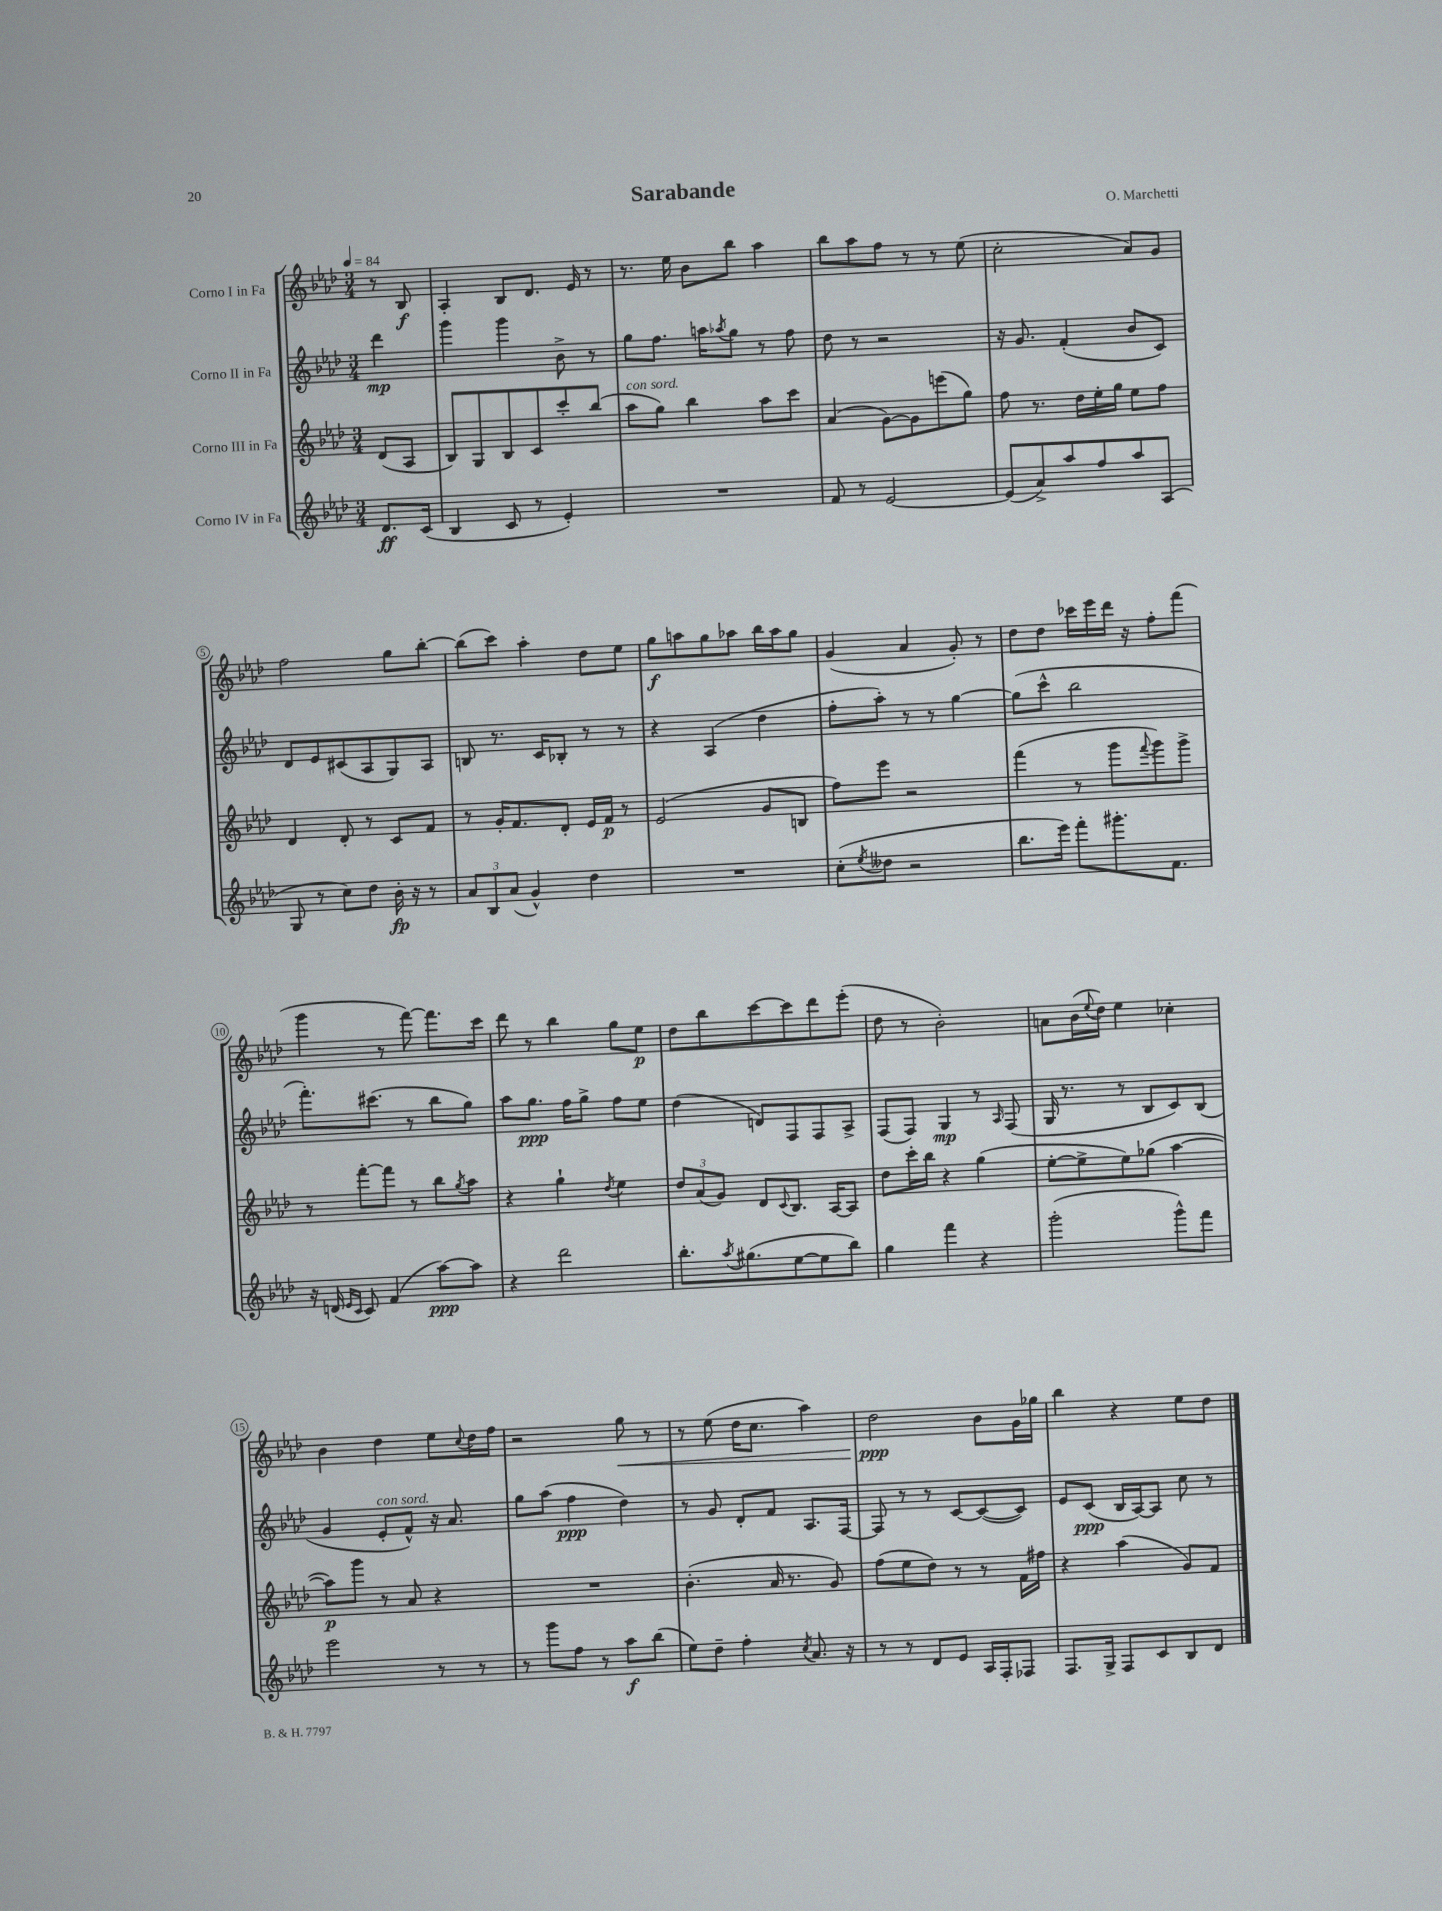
\header { title = "Sarabande" composer = "O. Marchetti" }
<<
\new StaffGroup <<
\new Staff = "s0" \with { instrumentName = "Corno I in Fa" } {
    \clef treble \key aes \major \numericTimeSignature \time 3/4 \partial 4 \tempo 4 = 84
    r8 bes8\f |
    aes4-. bes8 des'8. ees'16 r8 |
    r8. ees''16 bes'8 bes''8 aes''4 |
    bes''8 aes''8 f''8 r8 r8 ees''8( |
    c''2-. aes'8) g'8 |
    f''2 g''8 bes''8~-. |
    bes''8( c'''8) aes''4-. des''8 ees''8 |
    g''8\f a''8 g''8 aes''8 bes''16 aes''16 g''8 |
    g'4( aes'4 g'8-.) r8 |
    des''8 des''8 ces'''16 ees'''16 des'''16 r16 f''8-. f'''8( |
    g'''4 r8 f'''8~) f'''8. c'''16 |
    des'''8 r8 bes''4 g''8 ees''8\p |
    des''8 bes''8 c'''8~ c'''8 des'''8 ees'''8-.( |
    des''8 r8 bes'2-.) |
    a'8 bes'16( \appoggiatura { ees''8 } des''16) ees''4 ces''4-. |
    bes'4 des''4 ees''8 \appoggiatura { c''8 } des''16 f''16 |
    r2 g''8\< r8 |
    r8 ees''8( des''16 c''8. aes''4) |
    des''2\ppp\! bes'8 g'16 ges''16 |
    bes''4 r4 ees''8 des''8 \bar "|." |
}
\new Staff = "s1" \with { instrumentName = "Corno II in Fa" } {
    \clef treble \key aes \major \numericTimeSignature \time 3/4 \partial 4
    des'''4\mp |
    g'''4 g'''4 bes'8-> r8 |
    g''8 f''8. a''16 \acciaccatura { aes''8 } g''8 r8 f''8 |
    des''8 r8 r2 |
    r16 g'8. f'4-.( bes'8 c'8) |
    des'8 ees'8 cis'8( aes8 g8) aes8 |
    b8 r8. c'16 bes8-. r8 r8 |
    r4 aes4( des''4 |
    f''8-. aes''8-.) r8 r8 g''4~ |
    g''8( c'''8-^ bes''2 |
    f'''8.-.) cis'''8.( r8 bes''8 g''8) |
    aes''8 g''8.\ppp f''16 g''8-> f''8 ees''8 |
    des''4( d'8) f8 f8 aes8-> |
    f8( f8) g4\mp r8 \grace { aes16 } f8( |
    g16 r8. r8 bes8 c'8) bes8( |
    g'4 ees'8-.^\markup { \italic "con sord." } f'8-^) r16 aes'8. |
    g''8 aes''8( f''4\ppp des''4) |
    r8 g'8 des'8-. f'8 aes8. f16~ |
    f8 r8 r8 c'8~ c'8~( c'8) |
    ees'8 c'8\ppp( bes16 aes16~) aes8 c''8 r8 \bar "|." |
}
\new Staff = "s2" \with { instrumentName = "Corno III in Fa" } {
    \clef treble \key aes \major \numericTimeSignature \time 3/4 \partial 4
    des'8( aes8 |
    bes8) g8 bes8 c'8 c'''8-. bes''8( |
    aes''8^\markup { \italic "con sord." } g''8) bes''4 aes''8 c'''8 |
    aes'4( g'8~) g'8 e'''8( g''8) |
    f''8 r8. des''16 ees''16-. g''16 ees''8 f''8 |
    des'4 des'8-. r8 c'8 f'8 |
    r8 g'16-. f'8. des'8-. ees'16 f'16\p r8 |
    ees'2( g'8 b8 |
    f''8) ees'''8 r2 |
    f'''4( r8 g'''8 \appoggiatura { f'''8 } g'''8) g'''8-> |
    r8 f'''8~-. f'''8 r8 bes''8 \acciaccatura { g''8 } aes''8 |
    r4 g''4-! \acciaccatura { des''8 } ees''4 |
    \tuplet 3/2 { des''8 aes'8( g'8) } des'8 \appoggiatura { c'8 } bes8. aes16~ aes8 |
    des''8 c'''16-. bes''16 r4 g''4( |
    ees''8~-. ees''8-> ees''8) ges''8( aes''4~ |
    aes''8\p) g'''8 r8 aes'8 r4 |
    R2. |
    bes'4.-.( aes'16 r8. g'8) |
    f''8( ees''8 des''8) r8 r8 f'16 fis''16 |
    r4 aes''4( g'8) f'8 \bar "|." |
}
\new Staff = "s3" \with { instrumentName = "Corno IV in Fa" } {
    \clef treble \key aes \major \numericTimeSignature \time 3/4 \partial 4
    des'8.\ff c'16( |
    bes4 c'8 r8 ees'4-.) |
    R2. |
    f'8 r8 ees'2~ |
    ees'8( aes'8->) aes''8 f''8 aes''8 aes8( |
    g8 r8 c''8) des''8 bes'16-.\fp r16 r8 |
    \tuplet 3/2 { aes'8 bes8 aes'8( } g'4-^) des''4 |
    R2. |
    c''8-.( \acciaccatura { ees''8 } deses''8 r2 |
    bes''8. ees'''16) f'''8-. gis'''8.-. f'8. |
    r16 d'16( \grace { ees'16 c'16 } c'8) f'4( aes''8~\ppp) aes''8 |
    r4 des'''2 |
    bes''8.-. \acciaccatura { aes''8 } gis''8.( ees''8~ ees''8 bes''8) |
    g''4 f'''4 r4 |
    g'''2-.( g'''8-^) f'''8 |
    ees'''2 r8 r8 |
    r8 g'''8 f''8 r8 aes''8\f bes''8( |
    ees''8) des''8-- f''4-. \acciaccatura { c''8 } aes'8. r16 |
    r8 r8 des'8 ees'8 aes16 f16-. fes8 |
    f8. g16-> f8 c'8 bes8 des'8 \bar "|." |
}
>>
>>
\layout { \context { \Score \override BarNumber.stencil = #(make-stencil-circler 0.1 0.3 ly:text-interface::print) } }
